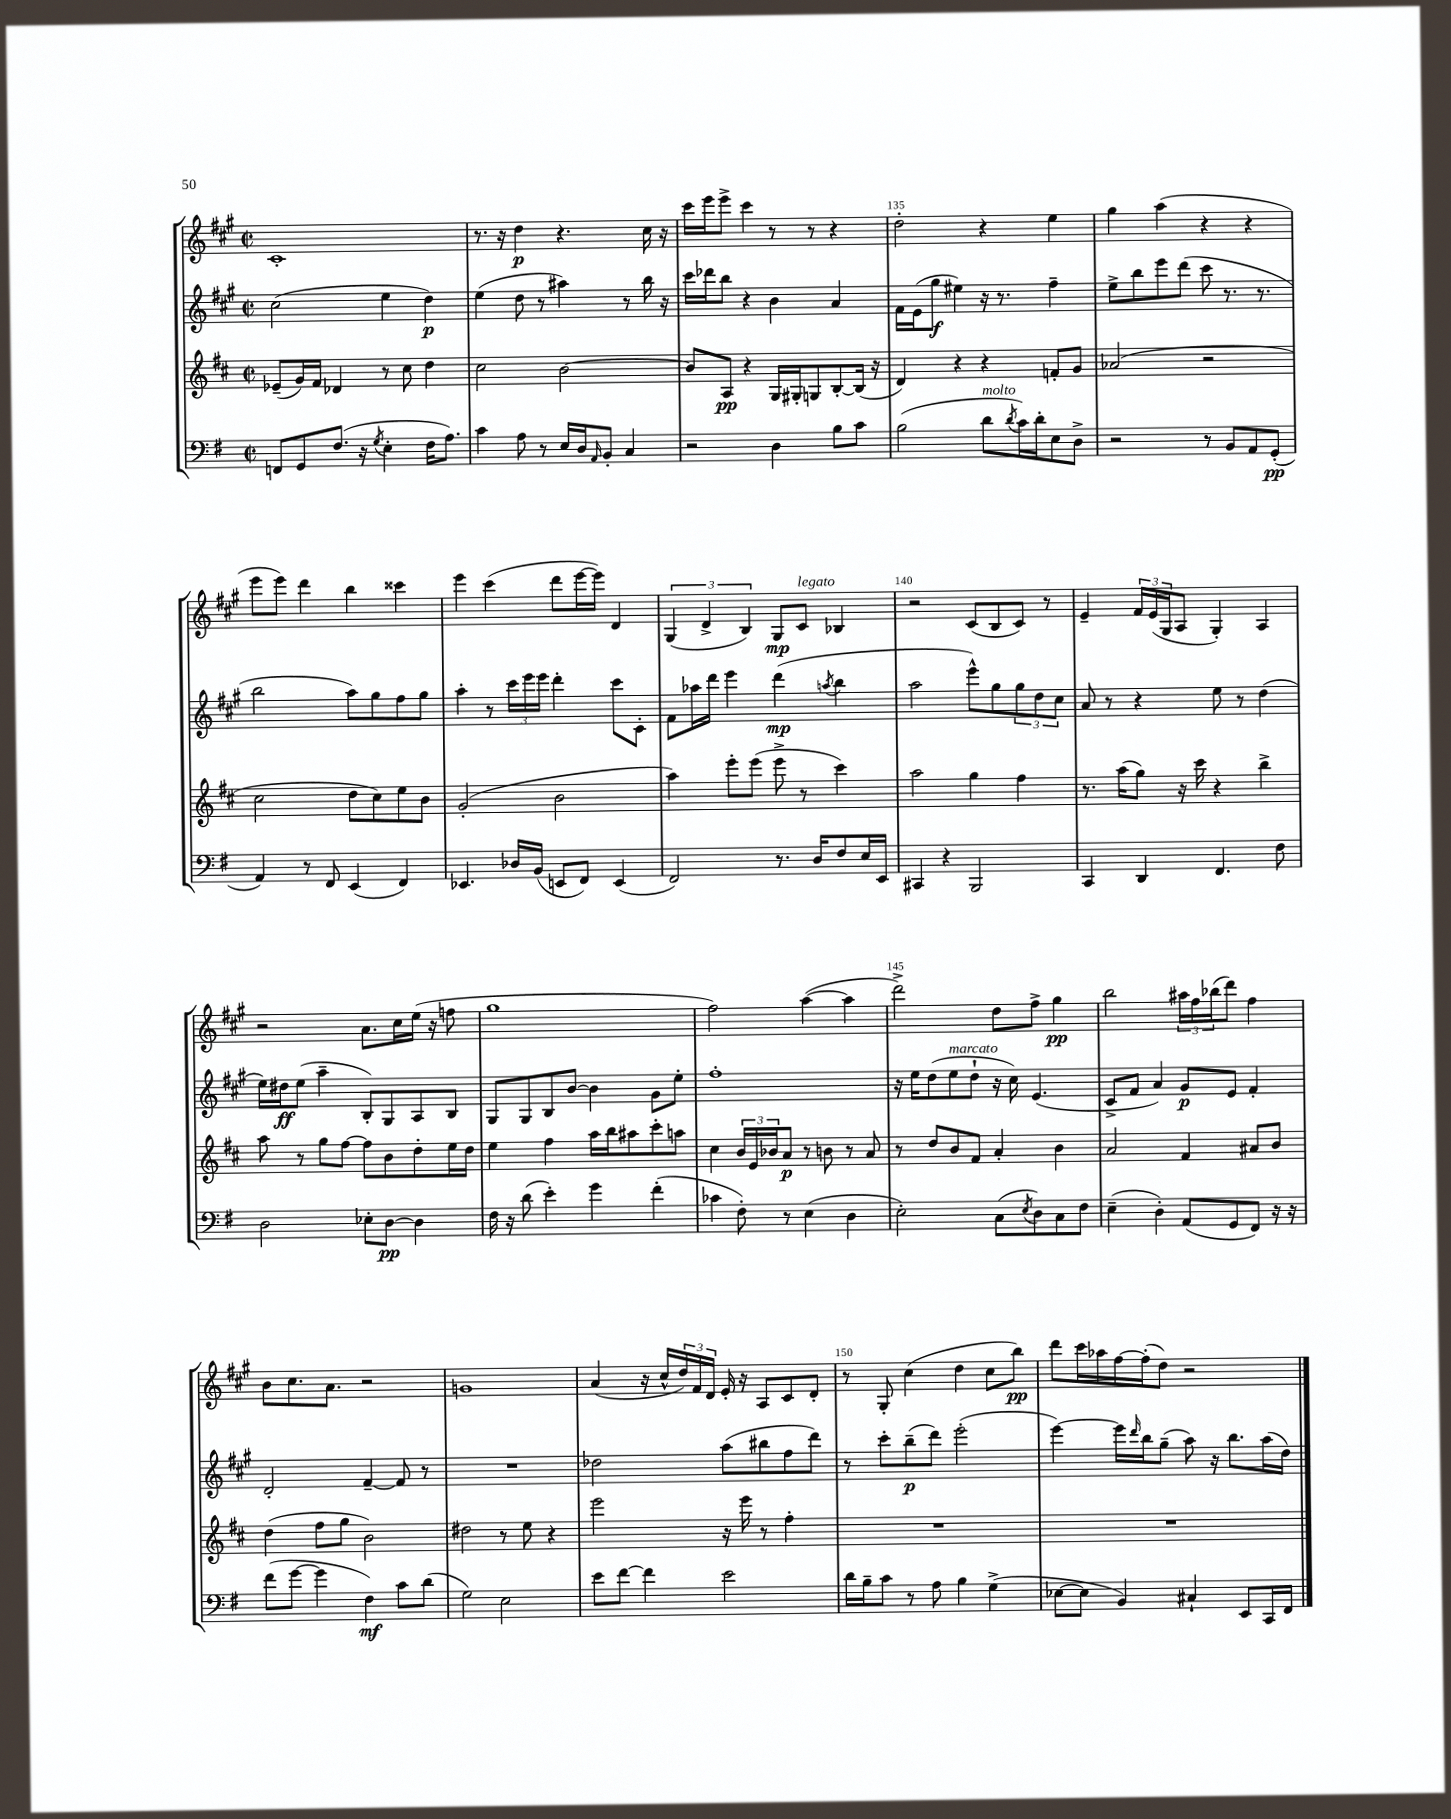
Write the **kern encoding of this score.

**kern	**kern	**kern	**kern
*staff4	*staff3	*staff2	*staff1
*clefF4	*clefG2	*clefG2	*clefG2
*k[f#]	*k[f#c#]	*k[f#c#g#]	*k[f#c#g#]
*M2/2	*M2/2	*M2/2	*M2/2
*met(c|)	*met(c|)	*met(c|)	*met(c|)
8FF	(8e-~	(2cc#	1c#'
8GG	16g)	.	.
.	16f#	.	.
(8.F#	4d-	.	.
16r	.	.	.
8qG	.	.	.
4E'	8r	4ee	.
.	8cc#	.	.
16F#	4dd	4dd)	.
8.A)	.	.	.
=	=	=	=
4c	2cc#	(4ee	8.r
.	.	.	16r
8A	.	8dd	4dd
8r	.	8r	.
16E	[2b	4aa#)	4.r
16D	.	.	.
16qqAA	.	.	.
8BB'	.	.	.
4C	.	8r	.
.	.	16bb	16cc#
.	.	16r	16r
=	=	=	=
2r	8b]	16ccc#	16ccc#
.	.	16ddd-	16eee
.	8A	8bb	8eee^
.	4r	4r	4ccc#
4D	16G	4b	8r
.	16G#'	.	.
.	8G	.	8r
8B	[8B'	4a	4r
8c	(16B]	.	.
.	16r	.	.
=	=	=	=
(2B	4d)	16f#	2dd'
.	.	(16e	.
.	.	8gg#	.
.	4r	4ee#)	.
8d	4r	16r	4r
.	.	8.r	.
8qd	.	.	.
16c)	.	.	.
16d'	.	.	.
8E	8f'	4ff#~	4ee
8D^	8g	.	.
=	=	=	=
2r	(2a-	8ee^	4gg#
.	.	8bb	.
.	.	8eee	(4aa
.	.	(8ddd	.
8r	2r	8ccc#	4r
8BB	.	8.r	.
8AA	.	.	4r
.	.	8.r	.
(8GG'	.	.	.
=	=	=	=
4AA)	2cc#	2bb	8eee
.	.	.	8eee)
8r	.	.	4ddd
8FF#	.	.	.
(4EE	8dd	8aa)	4bb
.	8cc#)	8gg#	.
4FF#)	8ee	8ff#	4ccc##
.	8b	8gg#	.
=	=	=	=
4.EE-	(2g'	4aa'	4eee
.	.	8r	(4ccc#
16D-	.	24ccc#	.
.	.	24eee	.
(16BB	.	.	.
.	.	24eee	.
8EE	2b	4ddd'	8ddd
8FF#)	.	.	[16eee
.	.	.	16eee])
(4EE	.	8ccc#	4d
.	.	8c#'	.
=	=	=	=
2FF#)	4aa)	8f#	(6G#
.	.	16aa-	.
.	.	.	6d^
.	.	16ddd	.
.	8eee'	4eee	.
.	.	.	6B)
.	(8eee	.	.
8.r	8eee^	(4ddd	8G#
.	8r	.	8c#
16D	.	.	.
.	.	8qaa	.
8F#	4ccc#)	4bb	4B-
16E	.	.	.
16EE	.	.	.
=	=	=	=
4CC#	2aa	2aa	2r
4r	.	.	.
2BBB	4gg	8eee^^)	(8c#
.	.	8gg#	8B
.	4ff#	12gg#	8c#)
.	.	12dd	.
.	.	.	8r
.	.	12cc#	.
=	=	=	=
4CC	8.r	8a	4e~
.	.	8r	.
.	(16aa	.	.
4DD	8gg)	4r	24f#
.	.	.	(24e
.	.	.	24G#
.	16r	.	8A
.	16ccc#	.	.
4.FF#	4r	8ee	4G#')
.	.	8r	.
.	4bb^	(4dd	4A
8F#	.	.	.
=	=	=	=
2D	8aa	16ee)	2r
.	.	16dd#	.
.	8r	(8ee	.
.	8gg	4aa~	.
.	[8ff#	.	.
8E-'	8ff#]	8B')	8.a
[8D	8b	8G#	.
.	.	.	16cc#
4D]	8dd'	8A	(16ee
.	.	.	16r
.	16ee	8B	8ff
.	16dd	.	.
=	=	=	=
16F#	4ee	8G#	1gg#
16r	.	.	.
(8d	.	8G#	.
4e')	4ff#	8B	.
.	.	[8b	.
4g	16aa	4b]	.
.	16bb	.	.
.	8aa#	.	.
(4f#'	8ccc#'	8g#	.
.	8aa	8ee'	.
=	=	=	=
4c-	4cc#	1ff#'	2ff#)
8F#')	24b	.	.
.	24e	.	.
.	24b-	.	.
8r	8a	.	.
(4E	8r	.	([4aa
.	8b	.	.
4D	8r	.	4aa]
.	8a	.	.
=	=	=	=
2E')	8r	16r	2ddd^)
.	.	16ee	.
.	8dd	(8dd	.
.	8b	8ee	.
.	8f#	8dd`	.
(8C	4a'	16r	8dd
.	.	16cc#)	.
8qE	.	.	.
8D)	.	(4.e	8ff#^
8C	4b	.	4gg#
8F#	.	.	.
=	=	=	=
(4E~	2a	8c#^	2bb
.	.	8f#	.
4D')	.	4a)	.
(8AA	4f#	8g#	24aa#
.	.	.	24ff#
.	.	.	(24bb-
8GG	.	8e	8ddd)
8FF#)	8a#	4f#'	4ff#
16r	8b	.	.
16r	.	.	.
=	=	=	=
(8f#	(4dd	2d'	8b
[8g	.	.	8.cc#
4g]	8ff#	.	.
.	.	.	8.a
.	8gg	.	.
4F#)	2b)	[4f#~	2r
8c	.	8f#]	.
(8d	.	8r	.
=	=	=	=
2G)	2dd#	1r	1g
2E	8r	.	.
.	8ee	.	.
.	4r	.	.
=	=	=	=
8e	2eee	2dd-	(4a
[8f#	.	.	.
4f#]	.	.	16r
.	.	.	16cc#^^
.	.	.	24dd)
.	.	.	24f#
.	.	.	24d
2e	16r	(8aa	16e'
.	16eee	.	16r
.	8r	8bb#	8A
.	4ff#'	8ff#	8c#
.	.	8ddd)	8d'
=	=	=	=
16d	1r	8r	8r
16B~	.	.	.
8c	.	8ccc#'	8G#'
8r	.	(8bb~	(4cc#
8A	.	8ddd)	.
4B	.	(2eee'	4dd
(4G^	.	.	8cc#
.	.	.	8bb)
=	=	=	=
[8E-	1r	[4eee)	8ddd
8E-]	.	.	16ccc#
.	.	.	16aa-
4BB)	.	16eee]	[16ff#
.	.	16qqddd	.
.	.	16bb	(16ff#']
.	.	(8gg#~	8dd)
4C#`	.	8aa)	2r
.	.	16r	.
.	.	8.bb	.
8EE	.	.	.
16CC	.	(16aa	.
16FF#	.	16dd)	.
==	==	==	==
*-	*-	*-	*-
